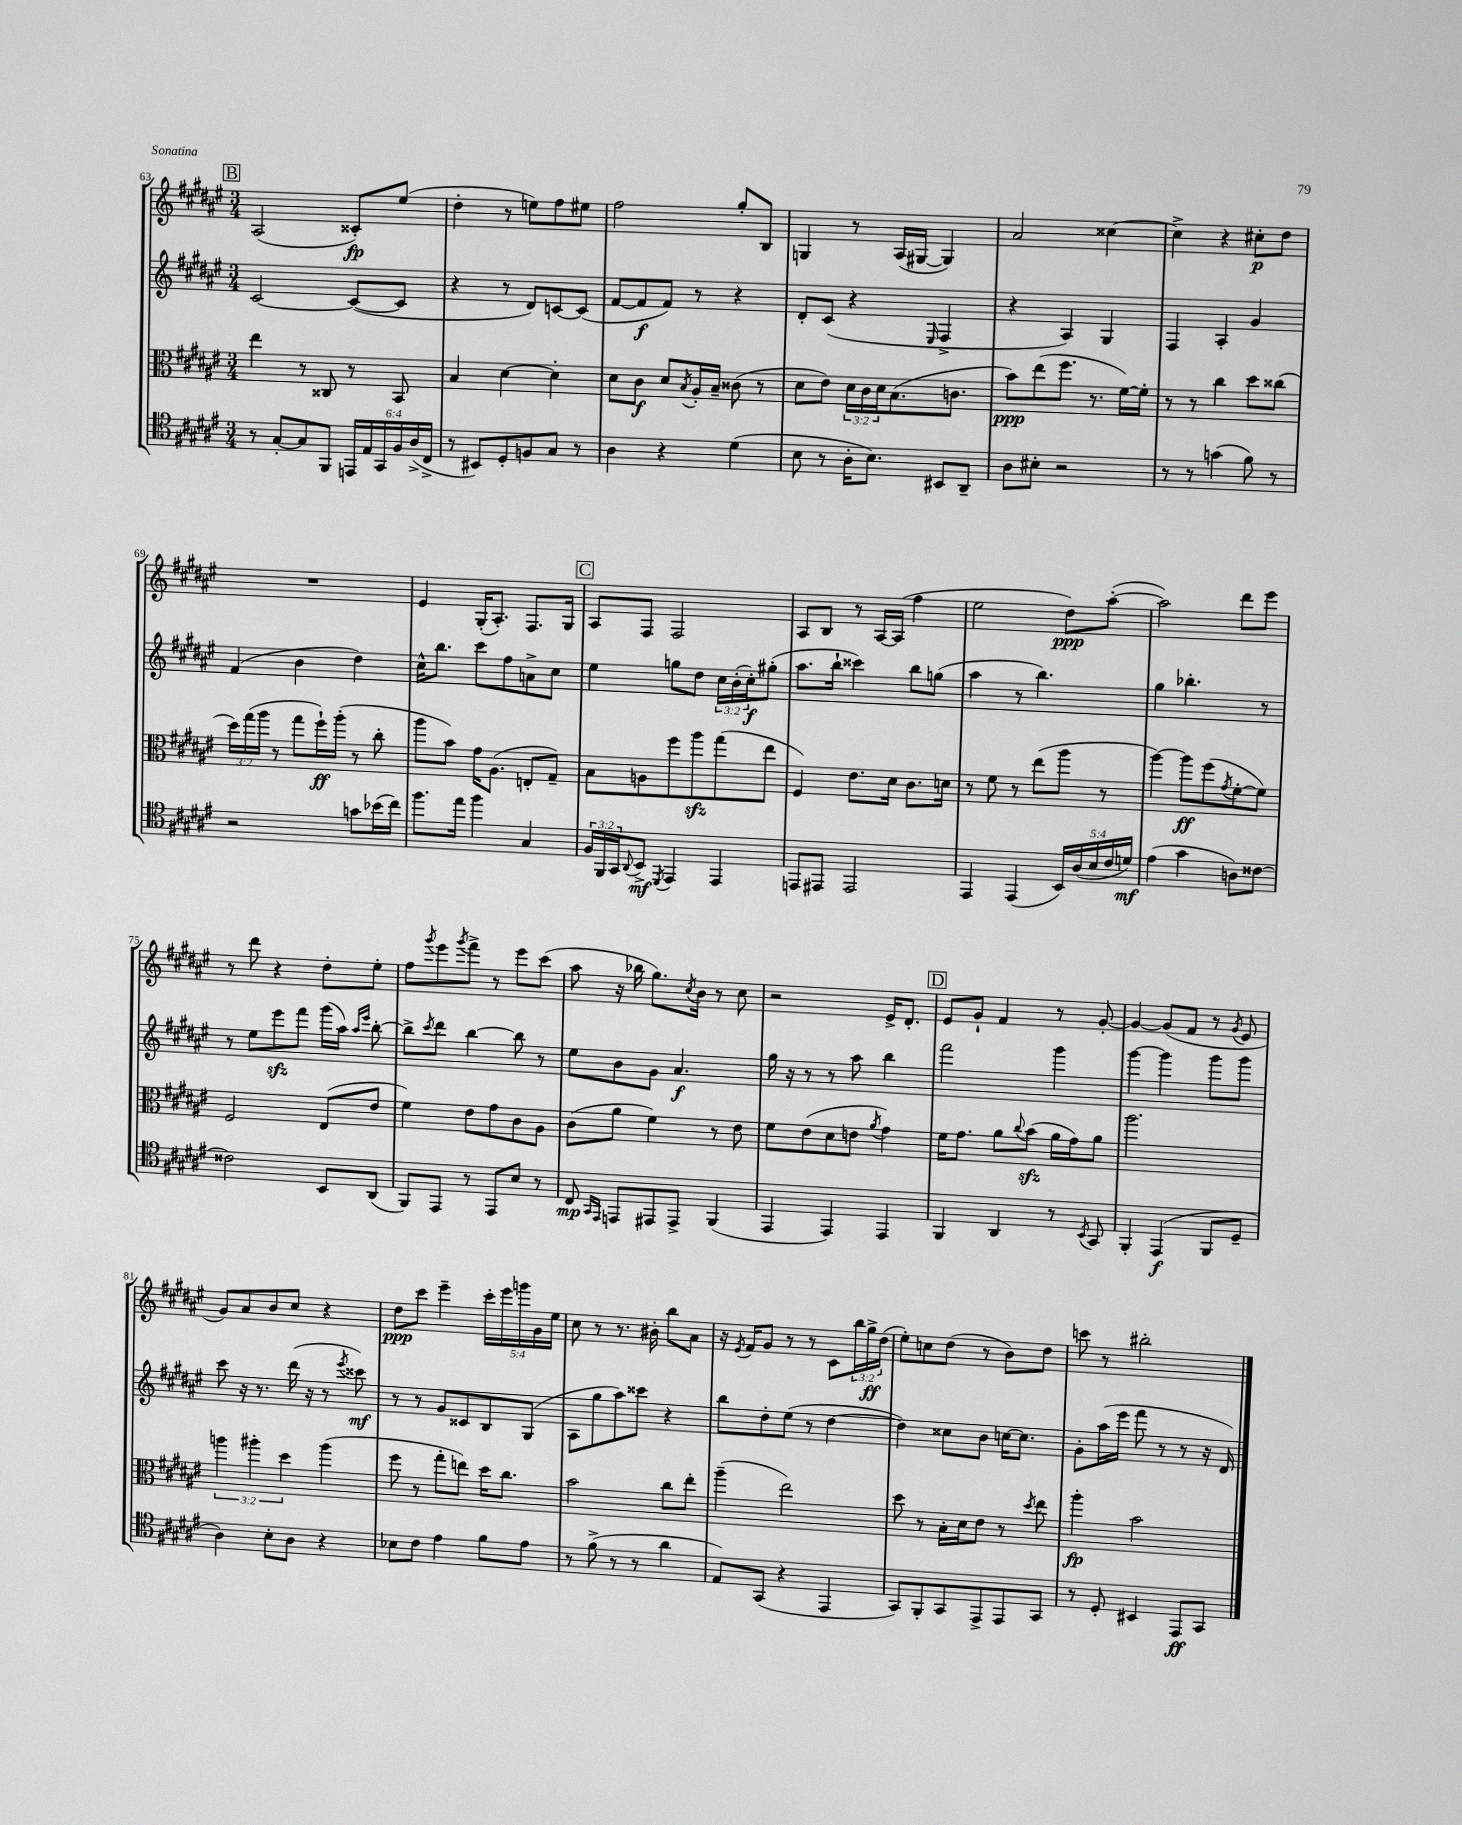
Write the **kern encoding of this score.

**kern	**kern	**kern	**kern
*staff4	*staff3	*staff2	*staff1
*clefC4	*clefC3	*clefG2	*clefG2
*k[f#c#g#d#a#e#]	*k[f#c#g#d#a#e#]	*k[f#c#g#d#a#e#]	*k[f#c#g#d#a#e#]
*M3/4	*M3/4	*M3/4	*M3/4
8r	4ee#	[2c#	(2A#
[8G#'	.	.	.
8G#]	8r	.	.
8FF#	8C##	.	.
24EE	8r	(8c#_	8c##')
24E#	.	.	.
24GG#	.	.	.
24F#	8BB	8c#]	(8ee#
(24A#^	.	.	.
24C#^	.	.	.
=	=	=	=
8r	4B	4r	4dd#'
8BB#)	.	.	.
8D#'	[4d#	8r	8r
8F	.	8d#)	8ee)
8G#	4d#']	[8c	8ff#
8r	.	(8c]	8ee#
=	=	=	=
4A#	8d#	[8f#	2ff#
.	8c#	8f#]	.
4r	8d#	8f#)	.
.	8qB	.	.
.	16A#'	8r	.
.	16B~	.	.
(4d#	(8c##	4r	8gg#'
.	8r	.	8B
=	=	=	=
8B	8d#	8d#'	4G
8r	8e#)	(8c#	.
16A#'	24d#	4r	8r
.	24c#	.	.
8.B)	.	.	.
.	24d#	.	.
.	(8.B	.	(16A#
.	.	.	[16G#
.	.	16qqE#	.
8BB#	.	4F#^	4G#])
.	8.c	.	.
8AA#~	.	.	.
=	=	=	=
8A#	8b)	4r	2a#
8B#'	(8ee#	.	.
2r	8.ff#	4A#)	.
.	8.r	.	.
.	.	4G#	[4cc##
.	[16f#)	.	.
.	16f#']	.	.
=	=	=	=
8r	8r	4F#	4cc##^]
8r	8r	.	.
(4g	4cc#	4A#'	4r
8f#)	8dd#	4g#	8cc#'
8r	(8cc##	.	8dd#
=	=	=	=
2r	24dd#)	(4f#	2.r
.	(24gg#	.	.
.	24aa#	.	.
.	8r	.	.
.	8gg#	4b	.
.	16ff#`)	.	.
.	(16aa#'	.	.
8g	8r	4dd#)	.
(16b-	8cc#'	.	.
16cc#)	.	.	.
=	=	=	=
8.ff#	8aa#	16cc#^^	4e#
.	.	8.bb	.
.	8b)	.	.
16ee#	.	.	.
4ff#	16g#	8ccc#	(16G#'
.	(8.A#	.	8.A#')
.	.	8ff#	.
4G#	8E'	8a^	8.F#
.	8G#~)	8cc#	.
.	.	.	16G#
=	=	=	=
24F#	8B	4ee#	8A#
24FF#	.	.	.
24GG#	.	.	.
8qqAA#	.	.	.
8BB^	8A	.	8F#
8qDD#	.	.	.
4EE#	8ff#	8gg	2F#
.	8aa#	8dd#	.
4EE#	(8gg#	24cc#	.
.	.	(24b'	.
.	.	24cc#')	.
.	8ee#	(8gg#'	.
=	=	=	=
8EE	4F#)	8.aa#	8A#
8EE#	.	.	8B
.	.	16bb`	.
2EE#	8.e#	4ccc##)	8r
.	.	.	[16A#
.	16d#	.	(16A#]
.	8.c#	8bb	4ff#
.	.	(8gg	.
.	16d	.	.
=	=	=	=
4EE#	8r	4aa#	2ee#
.	8f#	.	.
(4EE#	8r	8r	.
.	(8ee#	4.bb)	.
20BB)	8aa#	.	8dd#)
(20A#	.	.	.
20B	.	.	.
.	8r	.	([8aa#'
20c#	.	.	.
20d)	.	.	.
=	=	=	=
(4e#	[4aa#)	4gg#	2aa#])
4g#	8aa#]	4.bb-'	.
.	(8ff#	.	.
.	8qg#	.	.
8A)	[8f#'	.	8ddd#
[8c##	8f#])	8r	8eee#
=	=	=	=
2c##]	2F#	8r	8r
.	.	8ee#	8ddd#
.	.	8eee#	4r
.	.	8fff#	.
8BB	(8E#	(16ggg#	8dd#'
.	.	16aa#)	.
.	.	16qqaa#	.
.	.	16qqeee#	.
(8AA#	8e#	[8bb'	8ee#'
=	=	=	=
8FF#)	4f#)	8bb^]	8ff#
.	.	8qccc#	8qggg#
8EE#	.	8ddd#	8eee#
.	.	.	8qggg#
8r	8e#	[4bb	8fff#^
8EE#	8g#	.	8r
8B	8c#	8bb]	8eee#
8r	8A#	8r	(8ccc#
=	=	=	=
8C#	(8c#	8ee#	8aa#
16qqGG#	.	.	.
16qqEE#	.	.	.
8EE	8a#	8b	16r
.	.	.	16bb-
8EE#	4f#)	8g#	8.gg#)
8EE#^	.	4.a#	.
.	.	.	8qcc#
.	.	.	16b
(4FF#	8r	.	8r
.	8e#	.	8cc#
=	=	=	=
4EE#	8f#	16gg#	2r
.	.	16r	.
.	(8e#	8r	.
4EE#)	8d#	8r	.
.	8e	8aa#	.
.	8qa#	.	.
4EE#	4g#)	4bb	16e#^
.	.	.	8.d#'
=	=	=	=
4FF#	16f#	2fff#	8e#
.	8.g#	.	.
.	.	.	8g#`
4AA#	8a#	.	4f#
.	8qqcc#	.	.
.	(8b	.	.
8r	16a#	4ggg#	8r
.	16g#)	.	.
8qBB	.	.	.
8GG#	8a#	.	[8g#'
=	=	=	=
4FF#'	2.aa#	[4ggg#	4g#_
(4EE#	.	4ggg#]	(8g#]
.	.	.	8f#
8FF#	.	8ggg#	8r
.	.	.	8qg#
8D#~	.	8ggg#	8e#
=	=	=	=
4A#)	6aa	8ccc#	8g#)
.	.	16r	8a#
.	6aa#'	.	.
.	.	8.r	.
8B'	.	.	8b
.	6dd#	.	.
8A#	.	(16ddd#	8cc#
.	.	16r	.
4r	(4aa#	8r	4r
.	.	8qeee#	.
.	.	8ccc##)	.
=	=	=	=
8B-	8ff#	8r	8dd#
8c#	8r	8r	8ccc#
4e#	8gg#'	8g#	4eee#~
.	8ee)	8c##	.
8f#	16dd#	8B	20ccc#'
.	.	.	20eee#
.	8.cc#	.	.
.	.	.	20ggg
8e#	.	(8G#	.
.	.	.	20g#
.	.	.	20ee#
=	=	=	=
8r	2b	8A#	8cc#
(8f#^	.	8gg#	8r
8r	.	8aa#)	8.r
8r	.	8ccc##	.
.	.	.	16b#'
4a#	8cc#	4r	8bb
.	8ee#'	.	8a#
=	=	=	=
8E#)	(4aa#~	8bb	16r
.	.	.	8qe#
.	.	.	16f#
(8GG#	.	8dd#'	8g#
4r	2ee#)	(8ee#	8r
.	.	8r	8r
4EE#	.	[4dd#	8c#
.	.	.	24bb
.	.	.	24gg#^
.	.	.	(24dd#
=	=	=	=
8GG#)	8dd#	4dd#])	8ee#')
8FF#'	8r	.	8cc
8GG#	16B'	8cc##	(8dd#
.	16d#	.	.
8EE#^	8e#	8b	8r
8EE#	8r	[16cc	8b)
.	.	8.cc]	.
.	8qdd#	.	.
8GG#	8ee#	.	8dd#
=	=	=	=
8r	4aa#'	8g#'	8ccc
8D#'	.	(16aa#	8r
.	.	16eee#	.
4BB#	2b	8fff#	2bb#'
.	.	8r	.
8EE#	.	8r	.
8GG#	.	16r	.
.	.	16d#)	.
==	==	==	==
*-	*-	*-	*-
